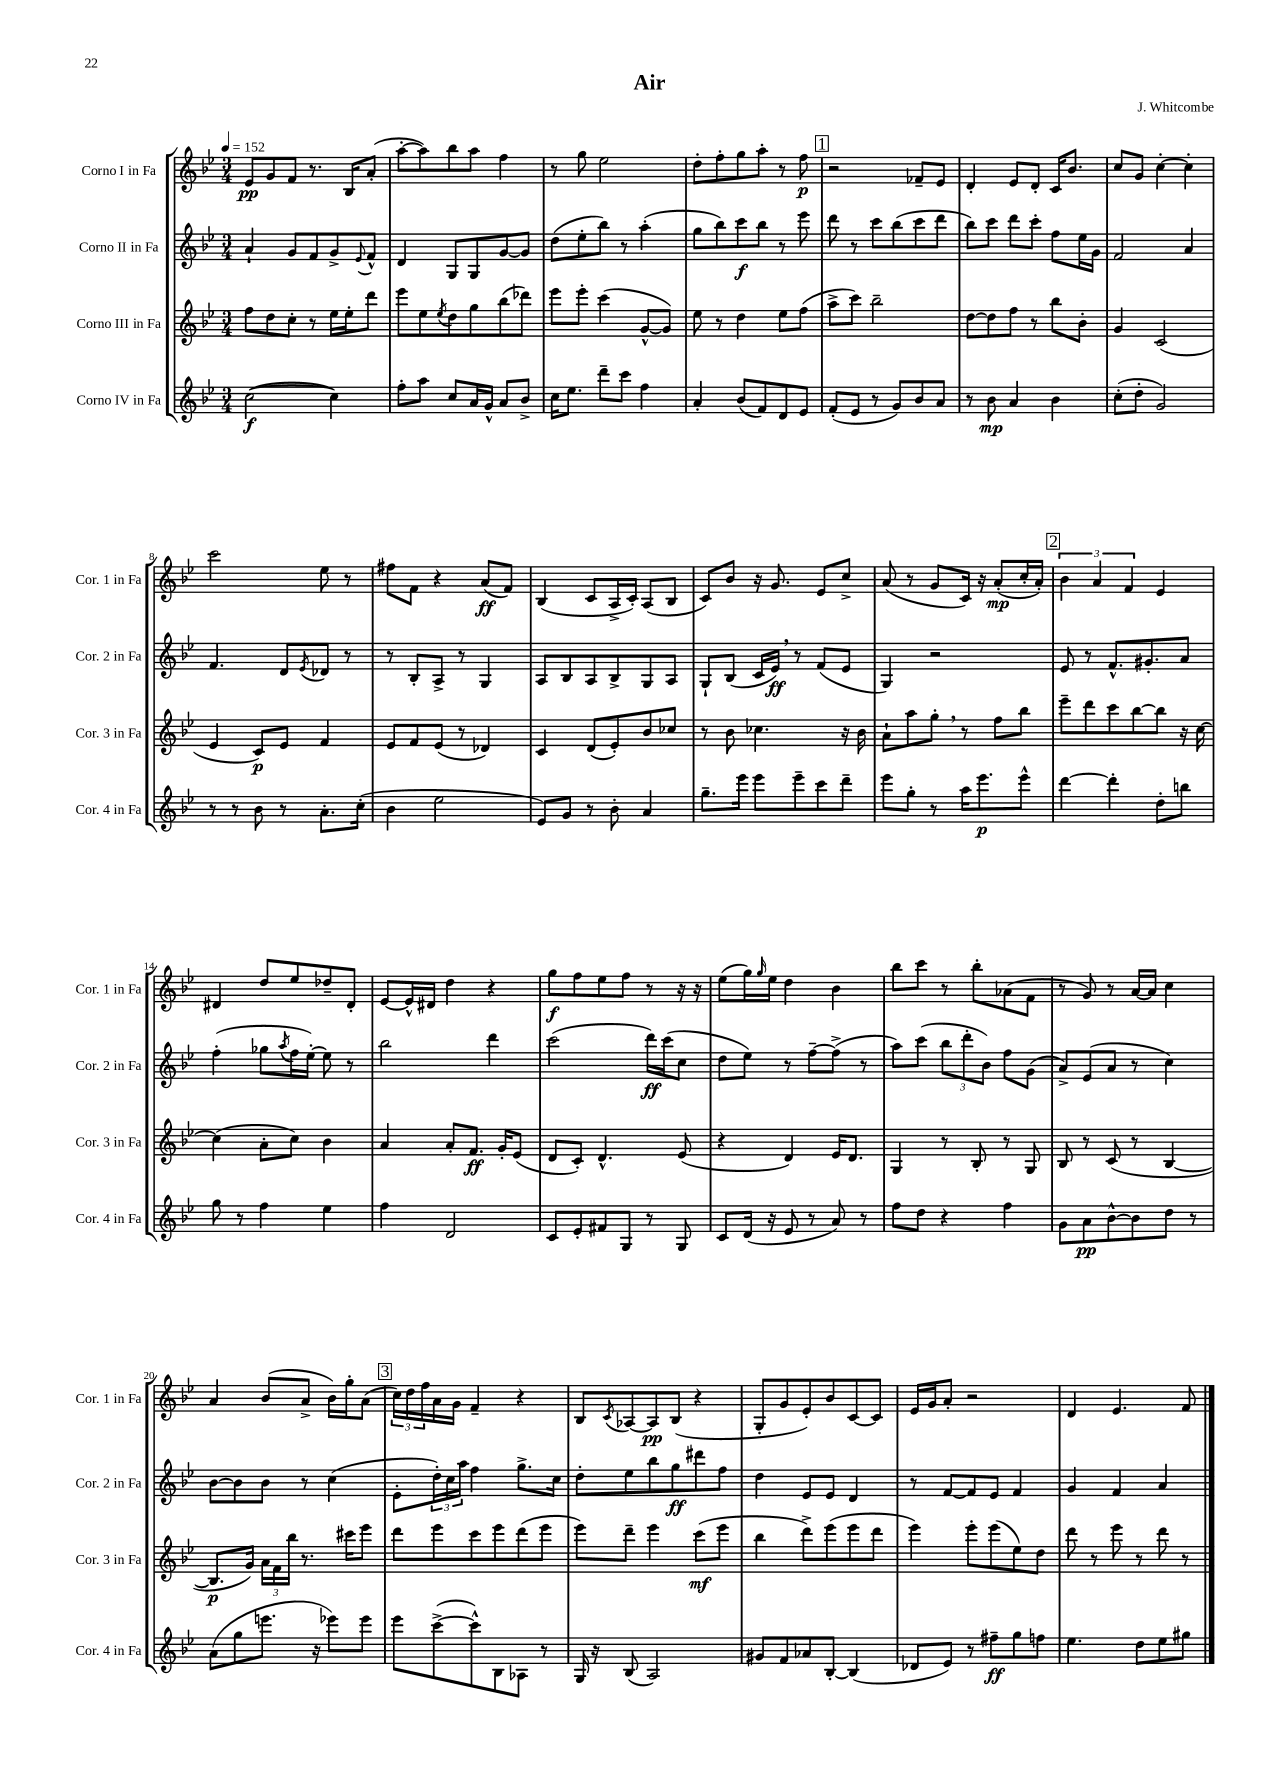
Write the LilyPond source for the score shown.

\header { title = "Air" composer = "J. Whitcombe" }
<<
\new StaffGroup <<
\new Staff = "s0" \with { instrumentName = "Corno I in Fa" shortInstrumentName = "Cor. 1 in Fa" } {
    \clef treble \key bes \major \numericTimeSignature \time 3/4 \tempo 4 = 152
    ees'8\pp g'8 f'8 r8. bes16 a'8-.( |
    a''8~-. a''8) bes''8 a''8 f''4 |
    r8 g''8 ees''2 |
    d''8-. f''8-. g''8 a''8-. r8 f''8\p |
    \mark \markup { \box "1" } r2 fes'8-- ees'8 |
    d'4-. ees'8 d'8-. c'16 bes'8. |
    c''8 g'8 c''4~-. c''4-. |
    c'''2 ees''8 r8 |
    fis''8 f'8 r4 a'8\ff( f'8) |
    bes4( c'8 a16-> c'16-.) a8( bes8 |
    c'8) bes'8 r16 g'8. ees'8 c''8-> |
    a'8( r8 g'8 c'16) r16 a'8-.\mp( c''16-. a'16-.) |
    \mark \markup { \box "2" } \tuplet 3/2 { bes'4 a'4 f'4 } ees'4 |
    dis'4 d''8 ees''8 des''8-- dis'8-. |
    ees'8~ ees'16-^ dis'16 d''4 r4 |
    g''8\f f''8 ees''8 f''8 r8 r16 r16 |
    ees''8( g''16) \grace { g''16 } ees''16 d''4 bes'4 |
    bes''8 c'''8 r8 bes''8-. aes'8( f'8 |
    r8 g'8) r8 a'16~ a'16 c''4 |
    a'4 bes'8( a'8-> bes'16) g''16-. a'8( |
    \mark \markup { \box "3" } \tuplet 3/2 { c''16) d''16 f''16 } a'16 g'16 f'4-- r4 |
    bes8 \acciaccatura { c'8 } aes8~ aes8\pp bes8( r4 |
    g8-. g'8 ees'8-.) bes'8 c'8~ c'8 |
    ees'16 g'16 a'8-. r2 |
    d'4 ees'4. f'8 \bar "|." |
}
\new Staff = "s1" \with { instrumentName = "Corno II in Fa" shortInstrumentName = "Cor. 2 in Fa" } {
    \clef treble \key bes \major \numericTimeSignature \time 3/4
    a'4-! g'8 f'8 g'8-> \appoggiatura { ees'8 } f'8-^ |
    d'4 g8 g8 g'8~ g'8 |
    d''8( ees''8-. bes''8) r8 a''4-.( |
    g''8 bes''8) c'''8\f bes''8 r8 ees'''8 |
    \mark \markup { \box "1" } d'''8 r8 c'''8 bes''8( c'''8 d'''8 |
    bes''8) c'''8 d'''8 c'''8-. f''8 ees''16 g'16 |
    f'2 a'4 |
    f'4. d'8 \acciaccatura { ees'8 } des'8 r8 |
    r8 bes8-. a8-> r8 g4 |
    a8 bes8 a8 bes8-> g8 a8 |
    g8-! bes8( c'16 ees'16\ff) \breathe r8 f'8( ees'8 |
    g4) r2 |
    \mark \markup { \box "2" } ees'8 r8 f'8.-^ gis'8.-. a'8 |
    f''4-.( ges''8 \acciaccatura { a''8 } f''16 ees''16~-.) ees''8 r8 |
    bes''2 d'''4 |
    c'''2( d'''16\ff) c'''16( c''8 |
    d''8 ees''8) r8 f''8~-- f''8->( r8 |
    a''8) c'''8( \tuplet 3/2 { bes''8 d'''8-. bes'8) } f''8 g'8( |
    a'8->) ees'8( a'8 r8 c''4) |
    bes'8~ bes'8 bes'8 r8 c''4( |
    \mark \markup { \box "3" } ees'8-. \tuplet 3/2 { d''16-.) c''16 a''16 } f''4 g''8.-> c''16 |
    d''8-. ees''8 bes''8 g''8\ff dis'''8 f''8 |
    d''4 ees'8 ees'8 d'4 |
    r8 f'8~ f'8 ees'8 f'4 |
    g'4 f'4 a'4 \bar "|." |
}
\new Staff = "s2" \with { instrumentName = "Corno III in Fa" shortInstrumentName = "Cor. 3 in Fa" } {
    \clef treble \key bes \major \numericTimeSignature \time 3/4
    f''8 d''8 c''8-. r8 ees''16 ees''16-. d'''8 |
    ees'''8 ees''8 \acciaccatura { ees''8 } d''8 g''8 bes''8( des'''8) |
    ees'''8 ees'''8-. c'''4( g'8~-^ g'8) |
    ees''8 r8 d''4 ees''8 f''8( |
    \mark \markup { \box "1" } a''8-> c'''8) bes''2-- |
    d''8~ d''8 f''8 r8 bes''8 bes'8-. |
    g'4 c'2( |
    ees'4 c'8\p) ees'8 f'4 |
    ees'8 f'8 ees'8( r8 des'4) |
    c'4 d'8( ees'8-.) bes'8 ces''8 |
    r8 bes'8 ces''4. r16 bes'16 |
    a'8-! a''8 g''8-. \breathe r8 f''8 bes''8 |
    \mark \markup { \box "2" } ees'''8-- d'''8 c'''8 bes''8~ bes''8 r16 c''16~ |
    c''4( a'8-. c''8) bes'4 |
    a'4 a'8-. f'8.\ff g'16-. ees'8( |
    d'8 c'8-.) d'4.-^ ees'8( |
    r4 d'4) ees'16 d'8. |
    g4 r8 bes8-. r8 g8 |
    bes8 r8 c'8( r8 bes4~ |
    bes8.\p g'16) \tuplet 3/2 { a'16 f'16 bes''16 } r8. cis'''16 ees'''8 |
    \mark \markup { \box "3" } d'''8 ees'''8 c'''8 ees'''8 d'''8( ees'''8 |
    ees'''8) d'''8-- ees'''4 c'''8\mf( ees'''8 |
    bes''4 d'''8->) ees'''8( ees'''8 d'''8 |
    ees'''4) ees'''8-. ees'''8( ees''8) d''8 |
    d'''8 r8 ees'''8 r8 d'''8 r8 \bar "|." |
}
\new Staff = "s3" \with { instrumentName = "Corno IV in Fa" shortInstrumentName = "Cor. 4 in Fa" } {
    \clef treble \key bes \major \numericTimeSignature \time 3/4
    c''2~\f( c''4) |
    f''8-. a''8 c''8 a'16 g'16-^ a'8 bes'8-> |
    c''16 ees''8. d'''8-- c'''8 f''4 |
    a'4-. bes'8( f'8) d'8 ees'8 |
    \mark \markup { \box "1" } f'8-.( ees'8 r8 g'8) bes'8 a'8 |
    r8 bes'8\mp a'4 bes'4 |
    c''8-.( d''8-. g'2) |
    r8 r8 bes'8 r8 a'8.-. c''16-.( |
    bes'4 ees''2 |
    ees'8) g'8 r8 bes'8-. a'4 |
    g''8.-- ees'''16 ees'''8 ees'''8-- c'''8 d'''8-- |
    ees'''8 g''8-. r8 a''16 ees'''8.\p ees'''8-^ |
    \mark \markup { \box "2" } d'''4~ d'''4-. d''8-. b''8 |
    g''8 r8 f''4 ees''4 |
    f''4 d'2 |
    c'8 ees'8-. fis'8 g8 r8 g8 |
    c'8 d'16( r16 ees'8 r8 a'8) r8 |
    f''8 d''8 r4 f''4 |
    g'8 a'8\pp bes'8~-^ bes'8 d''8 r8 |
    a'8( g''8 e'''8. r16 ees'''8) ees'''8 |
    \mark \markup { \box "3" } ees'''8 c'''8~->( c'''8-^) bes8 aes8 r8 |
    g16 r16 bes8( a2) |
    gis'8 f'8 aes'8 bes8~-. bes4( |
    des'8 ees'8) r8 fis''8--\ff g''8 f''8 |
    ees''4. d''8 ees''8 gis''8 \bar "|." |
}
>>
>>
